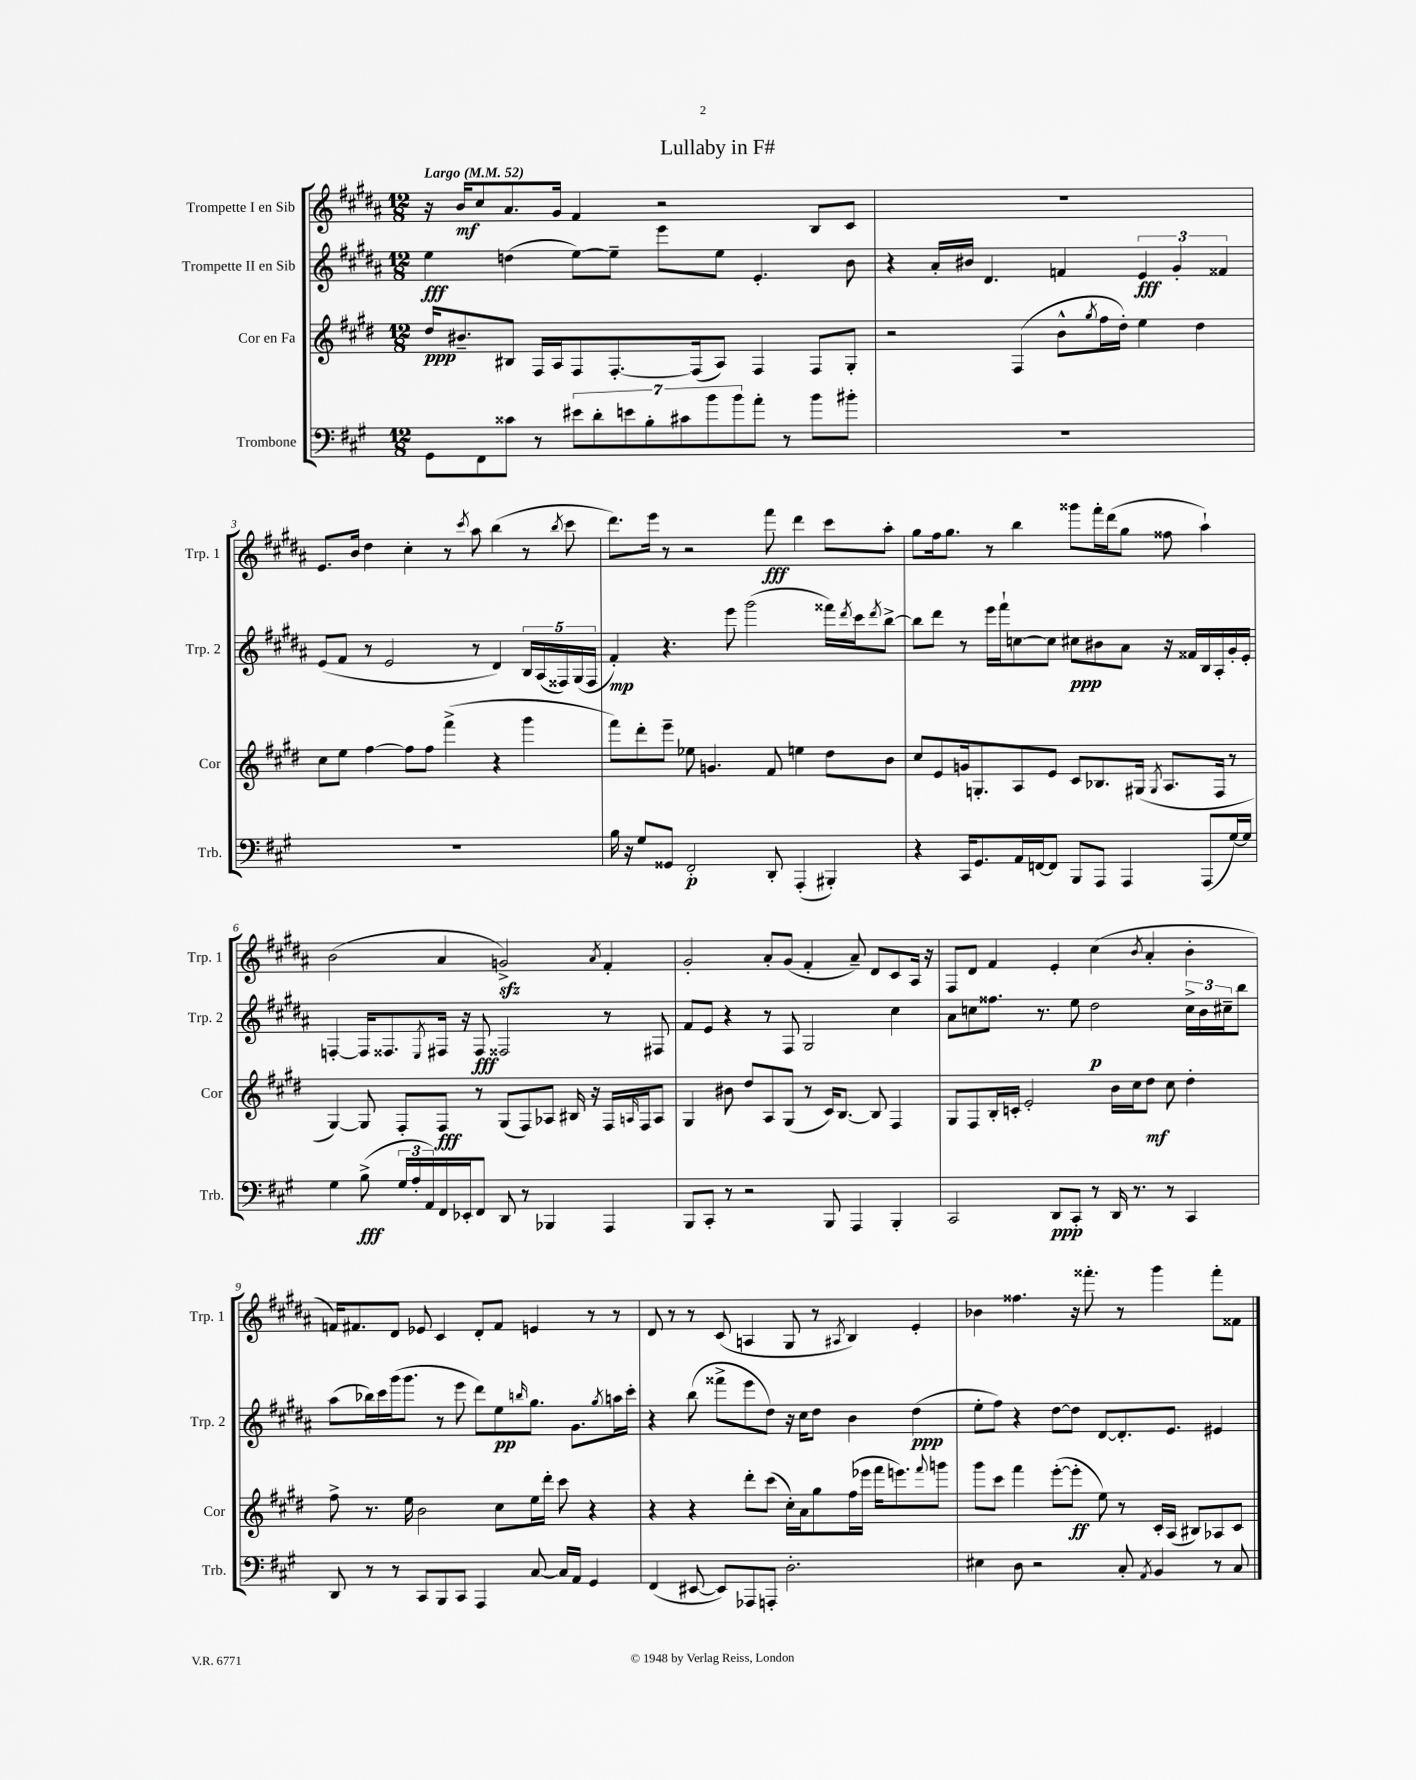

**kern	**kern	**kern	**kern
*staff4	*staff3	*staff2	*staff1
*clefF4	*clefG2	*clefG2	*clefG2
*k[f#c#g#]	*k[f#c#g#d#]	*k[f#c#g#d#a#]	*k[f#c#g#d#a#]
*M12/8	*M12/8	*M12/8	*M12/8
*MM52	*MM52	*MM52	*MM52
8GG#	16dd#	4ee	16r
.	8.b#~	.	16b
8FF#	.	.	8cc#
8c##	8B#	(4dd	8.a#
8r	16F#	.	.
.	16A	.	16g#
14e#	8F#	[8ee)	4f#
14d'	.	.	.
.	[8.F#'	8ee~]	.
14e	.	.	.
14B'	.	.	.
.	.	8eee	2r
14c#	.	.	.
.	(16F#]	.	.
14b	.	.	.
.	8A)	8ee	.
14b	.	.	.
8a'	4F#	4.e'	.
8r	.	.	.
8b	8F#	.	8B
8b#'	8G#'	8b	8c#
=	=	=	=
1.r	2r	4r	1.r
.	.	16a#'	.
.	.	16b#	.
.	.	4.d#	.
.	(4F#	.	.
.	8b^^	4f	.
.	8qgg#	.	.
.	16ff#	.	.
.	16dd#')	.	.
.	4ee	6e	.
.	.	6g#'	.
.	4dd#	.	.
.	.	6f##	.
=	=	=	=
1.r	8cc#	(8e	8.e
.	8ee	8f#	.
.	.	.	16b
.	[4ff#	8r	4dd#
.	.	2e	.
.	8ff#]	.	4cc#'
.	8ff#	.	.
.	(4fff#^	.	8r
.	.	.	8qccc#
.	.	8r	8aa#
.	4r	4d#)	(4bb
.	4ggg#	20B	8r
.	.	(20A#	.
.	.	20F##)	.
.	.	.	8qbb
.	.	.	8ccc#
.	.	(20G#	.
.	.	20F##	.
=	=	=	=
16B	8fff#)	4f#')	8.ddd#)
16r	.	.	.
8G#	8ddd#'	.	.
.	.	.	16eee
8GG##	8eee~	4.r	8r
2FF#'	8ee-	.	2r
.	4.g	.	.
.	.	8eee	.
.	.	(2ggg#	.
8DD'	8f#	.	8fff#
(4AAA'	4ee	.	4ddd#
4BBB#')	8dd#	16fff##)	8ccc#
.	.	8qddd#	.
.	.	16ccc#	.
.	.	8qddd#	.
.	8b	[8bb^	8aa#'
=	=	=	=
4r	8cc#	8bb]	8gg#
.	8e	8ddd#	16ff#
.	.	.	8.gg#
16CC#	16g	8r	.
8.GG#	8.G'	.	.
.	.	16eee	8r
.	.	16fff#`	.
16AA	8A	[8cc	4bb
[16FF	.	.	.
8FF]	8e	8cc]	.
8BBB	8c#	8cc#	8ggg##
8AAA	8.B-	8b#	16fff#'
.	.	.	(16ddd#
4AAA	.	8a#	8gg#
.	(16G#	.	.
.	8qG#	.	.
.	8.A	16r	8ff##
.	.	16f##	.
(8AAA	.	16B	4aa#`)
.	16F#	16A#'	.
[16G#)	8r	16g#'	.
16G#]	.	16e'	.
=	=	=	=
4G#	[4G#)	[4F'	(2b
(8B^	8G#]	16F]	.
.	.	8.F##	.
24G#	8F#'	.	.
24A'	.	.	.
24AA)	.	.	.
.	.	8qE	.
16FF#	8F#	16F#	4a#
16EE-'	.	16r	.
8FF#	8r	8F#	.
8DD	(8G#	2F##	2g^)
8r	8F#)	.	.
4BBB-	8A-	.	.
.	16B#	.	.
.	16r	.	.
.	.	.	8qa#
4AAA	16F#	8r	4f#'
.	16qqA	.	.
.	16F#	.	.
.	8A	8F#	.
=	=	=	=
8BBB	4G#	8f#	2g#'
8CC#'	.	8e	.
8r	8b#	4r	.
2r	8dd#	.	.
.	8A	8r	8a#'
.	(8G#	8F#	(8g#
.	8r	2G#	4f#'
8BBB	16c#)	.	.
.	[8.B	.	.
4AAA	.	.	8a#~)
.	8B]	.	8d#
4BBB'	4F#	4cc#	8c#
.	.	.	16A#
.	.	.	16r
=	=	=	=
2CC#	8G#	8a#	8F#
.	8F#	8cc	8d#
.	16B'	8.ff##	4f#
.	16c'	.	.
.	2e'	.	.
.	.	8.r	.
8DD	.	.	4e'
8CC#'	.	8ee	.
8r	.	2dd#	(4cc#
16DD	16b	.	.
8.r	16cc#	.	.
.	.	.	8qb
.	8dd#	.	4a#'
8r	8cc#	.	.
4CC#	4dd#'	24cc^	4b'
.	.	24b	.
.	.	24cc#~	.
.	.	8bb	.
=	=	=	=
8DD	8ff#^	(8aa#	16f)
.	.	.	8.f#
8r	8.r	16bb-)	.
.	.	16ccc#	.
8r	.	(16ggg#	8d#
.	16ee	8.ggg#	.
8CC#	2b	.	8e-
8BBB	.	8r	4c#
8CC#	.	8eee	.
4AAA	.	8ddd#)	8d#'
.	8cc#	8ee	8f#
.	.	16qqbb	.
[8C#	16ee	8.gg#	4e
.	16ddd#'	.	.
16C#]	8ccc#	.	.
16AA	.	8.g#	.
4GG#	4r	.	8r
.	.	8qgg#	.
.	.	16aa	8r
.	.	16ccc#'	.
=	=	=	=
(4FF#	4r	4r	8d#
.	.	.	8r
[8EE#	4r	(8bb	8r
8EE#])	.	8fff##^	(8c#
8AAA-	8ddd#'	8eee	4A
8AAA'	(8ccc#	8dd#)	.
2.D'	16cc#')	16r	8G#
.	16a	16cc#	.
.	8gg#	8dd#	8r
.	.	.	8qA#
.	(16ff#	4b	4B)
.	16eee-	.	.
.	16fff#	.	.
.	8.eee)	.	.
.	.	(4dd#	4e'
.	8qqfff#	.	.
.	8ggg	.	.
=	=	=	=
4E#	8ggg#	8ee'	4b-
.	8ccc#	8ff#)	.
8D	4fff#	4r	4.ff##
2r	.	.	.
.	([8eee'	[8dd#	.
.	8eee']	8dd#]	16r
.	.	.	8.fff##'
.	8ee)	[8d#	.
8C#'	8r	8.d#']	8r
8qAA	.	.	.
4BB	16c#'	.	4ggg#
.	(16A	8.e	.
.	8B#)	.	.
8r	8A-	4e#	8fff##'
8C#	8c#	.	8f##
==	==	==	==
*-	*-	*-	*-
